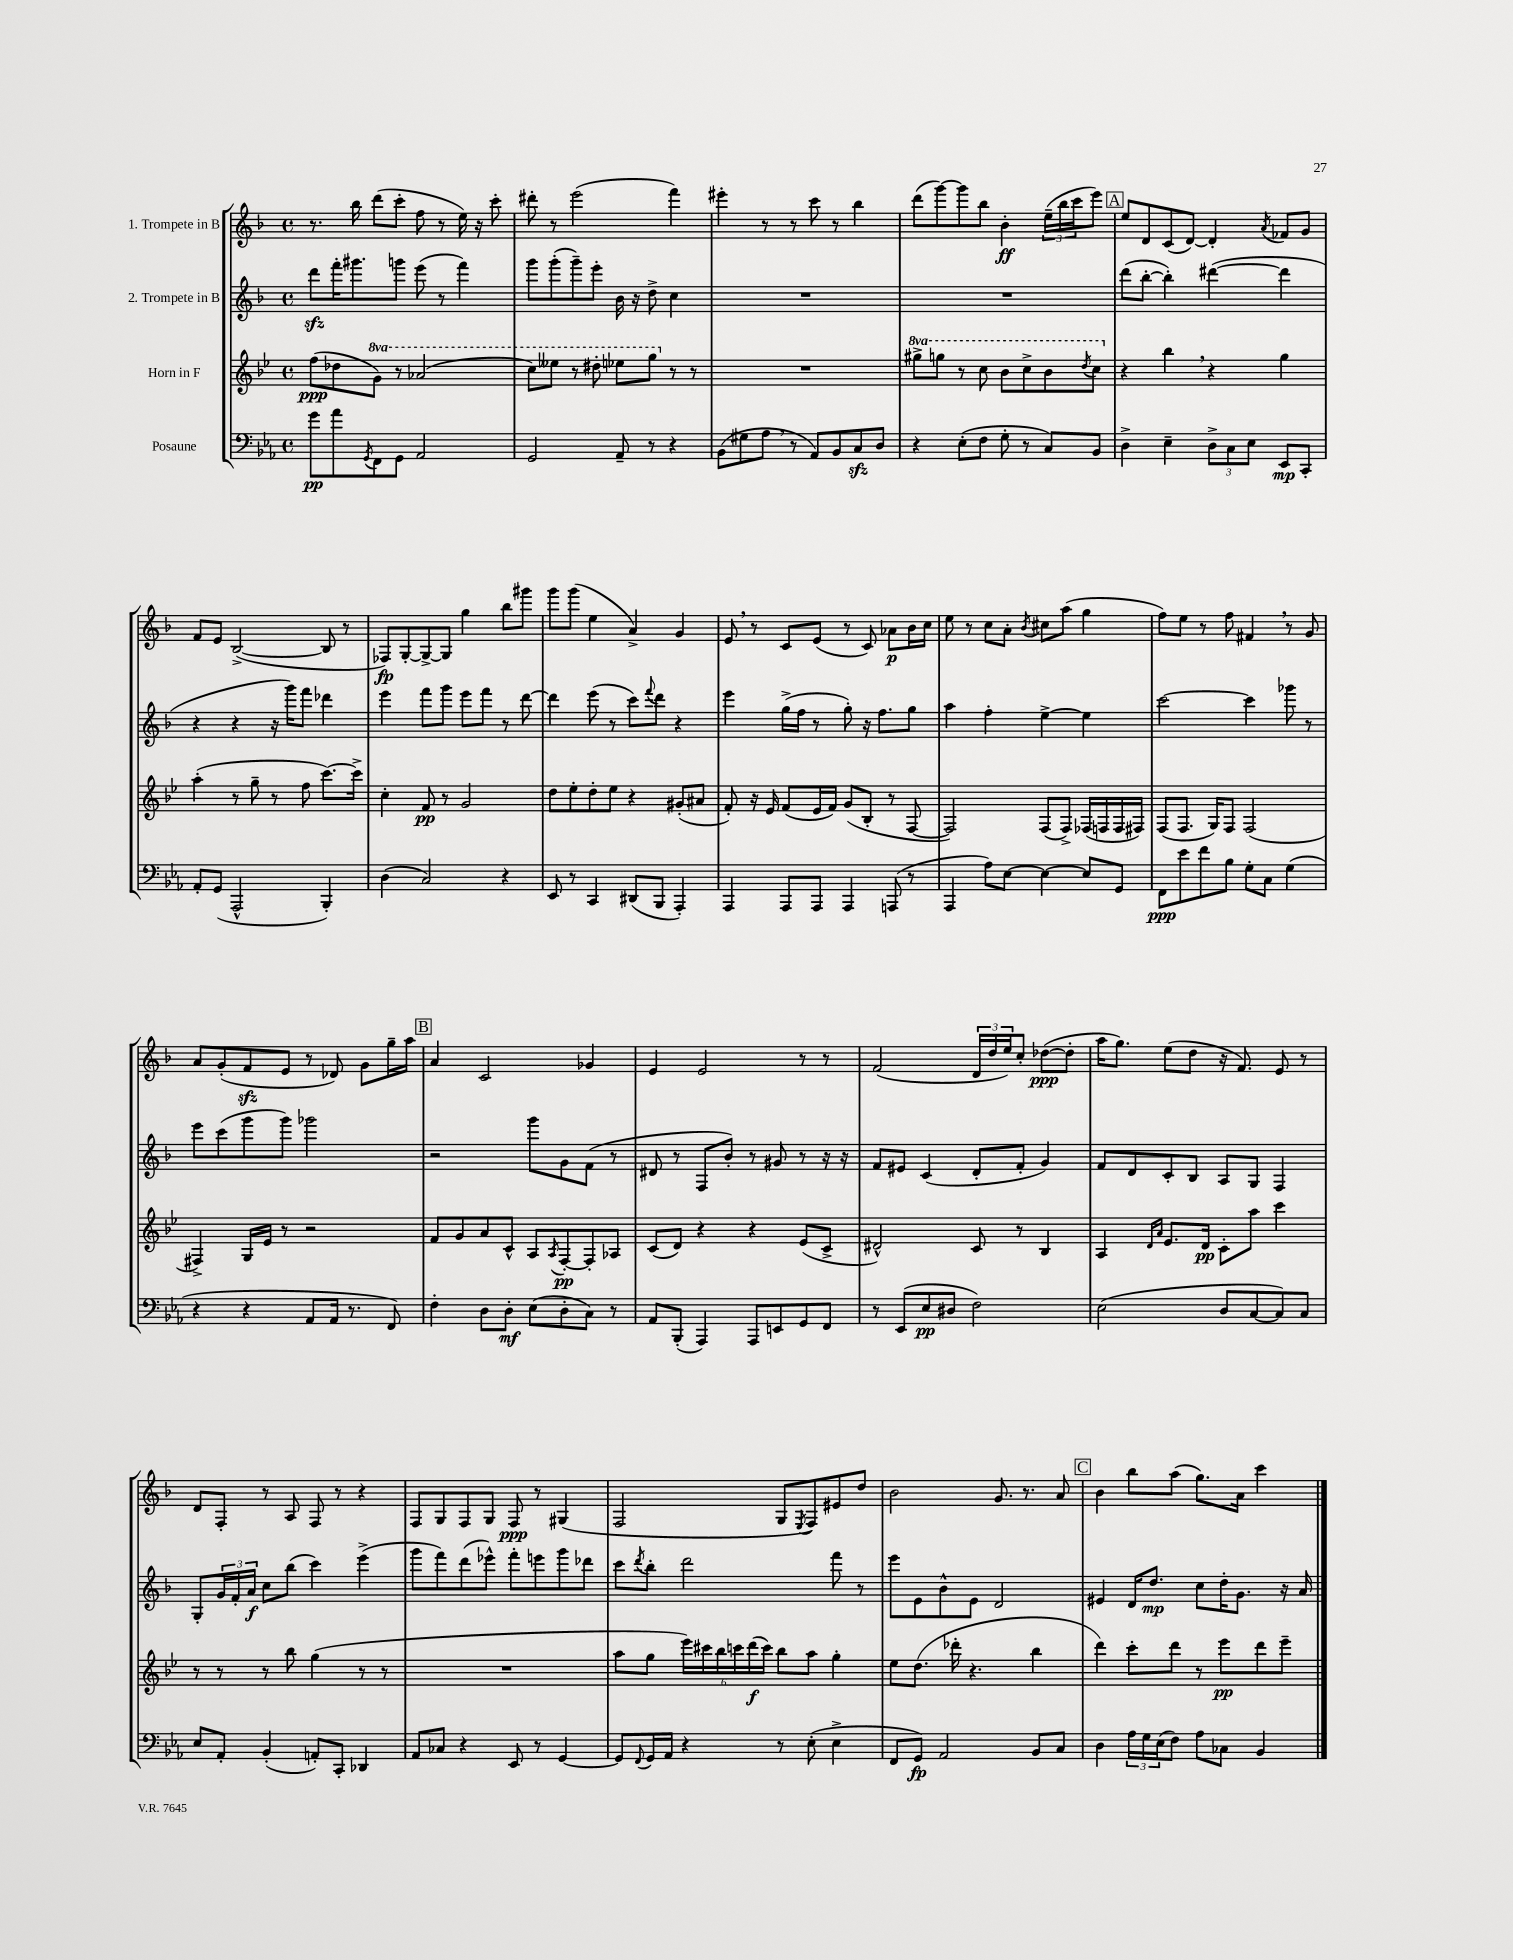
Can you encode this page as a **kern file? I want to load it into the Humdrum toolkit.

**kern	**kern	**kern	**kern
*staff4	*staff3	*staff2	*staff1
*clefF4	*clefG2	*clefG2	*clefG2
*k[b-e-a-]	*k[b-e-]	*k[b-]	*k[b-]
*M4/4	*M4/4	*M4/4	*M4/4
*met(c)	*met(c)	*met(c)	*met(c)
8g	(8ff	8ddd	8.r
8a-	8dd-	16fff'	.
.	.	8.ggg#	16bb-
8qGG	.	.	.
8FF	8gg)	.	(8ddd
8GG	8r	8ggg	8ccc'
2AA-	(2aa-	(8eee	8ff
.	.	8r	8r
.	.	4fff)	16ee)
.	.	.	16r
.	.	.	8ccc'
=	=	=	=
2GG	8ccc)	8ggg	8ddd#'
.	8eee--	(8ggg'	8r
.	8r	8ggg~)	(2eee
.	8ddd#'	8eee'	.
8AA-~	8eee-	16b-	.
.	.	16r	.
8r	8ggg	8dd^	.
4r	8r	4cc	4fff)
.	8r	.	.
=	=	=	=
(8BB-	1r	1r	4eee#'
8G#	.	.	.
8A-	.	.	8r
8r	.	.	8r
8AA-)	.	.	8ccc
8BB-	.	.	8r
8C	.	.	4bb-
8D	.	.	.
=	=	=	=
4r	8ggg#^	1r	(8ddd
.	8ggg	.	[8ggg)
(8E-'	8r	.	8ggg]
8F	8ccc	.	8bb-
8G'	8bb-	.	4b-'
8r	8ccc^	.	.
8C)	8bb-	.	(24ee~
.	.	.	24bb-
.	.	.	24ccc
.	8qddd	.	.
8BB-	8ccc	.	8eee)
=	=	=	=
4D^	4r	(8ddd	8ee
.	.	[8bb-'	8d
4E-~	4bb-	4bb-'])	(8c
.	.	.	[8d)
12D^	4r	([4ddd#	4d']
12C	.	.	.
12E-	.	.	.
.	.	.	8qa
8EE-	4gg	4ddd#]	8f-
8CC'	.	.	8g
=	=	=	=
8AA-'	(4aa'	4r	8f
(8GG	.	.	8e
2AAA-^^	8r	4r	([2B-^
.	8gg~	.	.
.	8r	16r	.
.	.	16ggg)	.
.	8ff	8fff	.
4BBB-')	[8.ccc)	4ddd-	8B-]
.	.	.	8r
.	16ccc^]	.	.
=	=	=	=
(4D	4cc'	4eee	8F-)
.	.	.	[8G'
2C)	8f	8fff	8G^_
.	8r	8ggg	8G]
.	2g	8eee	4gg
.	.	8fff	.
4r	.	8r	8bb-
.	.	[8ddd	8ggg#
=	=	=	=
8EE-	8dd	4ddd]	8ggg
8r	8ee-'	.	(8ggg
4CC	8dd'	(8eee	4ee
.	8ee-	8r	.
(8DD#	4r	8ccc)	4a^)
.	.	8qqfff	.
8BBB-	.	8ddd	.
4AAA-')	(8g#'	4r	4g
.	8a#	.	.
=	=	=	=
4AAA-	8f')	4eee	8e
.	16r	.	8r
.	16e-	.	.
8AAA-	(8f	(16gg^	8c
.	.	16ff	.
8AAA-	16e-	8r	(8e
.	16f)	.	.
4AAA-	(8g	8gg')	8r
.	8B-'	16r	8c)
.	.	8.ff	.
(8AAA	8r	.	8a-
8r	[8F	8gg	16b-
.	.	.	16cc
=	=	=	=
4AAA-	2F])	4aa	8ee
.	.	.	8r
8A-)	.	4ff'	8cc
[8E-	.	.	8a'
.	.	.	8qb-
4E-_	(8F	[4ee^	8cc#
.	8F^)	.	(8aa
8E-]	(16F-	4ee]	4gg
.	16F	.	.
8GG	16F	.	.
.	16F#)	.	.
=	=	=	=
8FF	(8F	[2ccc	8ff)
8e-	8.F	.	8ee
8f	.	.	8r
.	16G)	.	.
8B-	8F	.	8ff
8G'	(2F	4ccc]	4f#
8C	.	.	.
(4G	.	8ggg-	8r
.	.	8r	8g
=	=	=	=
4r	4F#^)	8eee	8a
.	.	(8ccc	(8g'
4r	16G	8ggg	8f
.	16e-	.	.
.	8r	8ggg)	8e
8AA-	2r	2ggg-	8r
16AA-	.	.	8d-)
8.r	.	.	.
.	.	.	8g
8FF)	.	.	16gg~
.	.	.	16aa
=	=	=	=
4F'	8f	2r	4a
.	8g	.	.
8D	8a	.	2c
8D'	8c^^	.	.
(8E-	8A	8ggg	.
.	8qA	.	.
8D'	[8F'	8g	.
8C)	8F']	(8f	4g-
8r	8A-	8r	.
=	=	=	=
8AA-	(8c	8d#	4e
(8BBB-'	8d)	8r	.
4AAA-)	4r	8F	2e
.	.	8b-')	.
8AAA-	4r	8r	.
8EE	.	8g#	.
8GG	(8e-	8r	8r
8FF	8c^	16r	8r
.	.	16r	.
=	=	=	=
8r	2d#^^)	8f	(2f
(8EE-	.	8e#	.
8E-	.	(4c	.
8D#	.	.	.
2F)	8c	8d'	24d
.	.	.	24dd
.	.	.	24ee)
.	8r	8f'	8cc'
.	4B-	4g)	([8dd-
.	.	.	8dd-']
=	=	=	=
(2E-	4A	8f	16aa
.	.	.	8.gg)
.	.	8d	.
.	16qqd	.	.
.	16qqa	.	.
.	8.e-	8c'	(8ee
.	.	8B-	8dd
.	16d	.	.
8D	8c'	8A	16r
.	.	.	8.f)
[8C	8aa	8G	.
8C])	4ccc	4F	8e
8C	.	.	8r
=	=	=	=
8E-	8r	8G'	8d
8AA-'	8r	24g	8F'
.	.	24f'	.
.	.	24a	.
(4BB-'	8r	8cc	8r
.	8bb-	(8bb-	8A
8AA')	(4gg	4ccc)	8F
8CC'	.	.	8r
4DD-	8r	(4eee^	4r
.	8r	.	.
=	=	=	=
8AA-	1r	8ggg	8F
8C-	.	8fff)	8G
4r	.	(8ddd	8F
.	.	8eee-^^)	8G
8EE-	.	8fff'	8F
8r	.	8eee	8r
[4GG	.	8ggg	(4G#
.	.	8ddd-	.
=	=	=	=
8GG]	8aa	8ccc	2F
8qqFF	.	8qddd	.
16GG	8gg	8bb-'	.
16AA-	.	.	.
4r	24eee-)	2ddd	.
.	24ccc#	.	.
.	24bb-	.	.
.	24ccc	.	.
.	(24ddd	.	.
.	24ccc)	.	.
8r	8bb-	.	8G
.	.	.	8qE
(8E-'	8aa	.	8F)
4E-^	4gg'	8fff	8e#
.	.	8r	8dd
=	=	=	=
8FF	8ee-	8eee	2b-
8GG)	(8.dd	8e	.
2AA-	.	8b-^^	.
.	16ddd-'	.	.
.	4.r	8e	.
.	.	2d	8.g
.	.	.	8.r
8BB-	4bb-	.	.
8C	.	.	8a
=	=	=	=
4D	4ddd)	4e#	4b-
24A-	8ccc'	16d	8bb-
24G	.	.	.
.	.	8.dd	.
(24E-	.	.	.
8F)	8ddd	.	(8aa
8A-	8r	8cc	8.gg)
8C-	8eee-	16dd'	.
.	.	8.g	16a
4BB-	8ddd	.	4ccc
.	8eee-~	16r	.
.	.	16a	.
==	==	==	==
*-	*-	*-	*-
